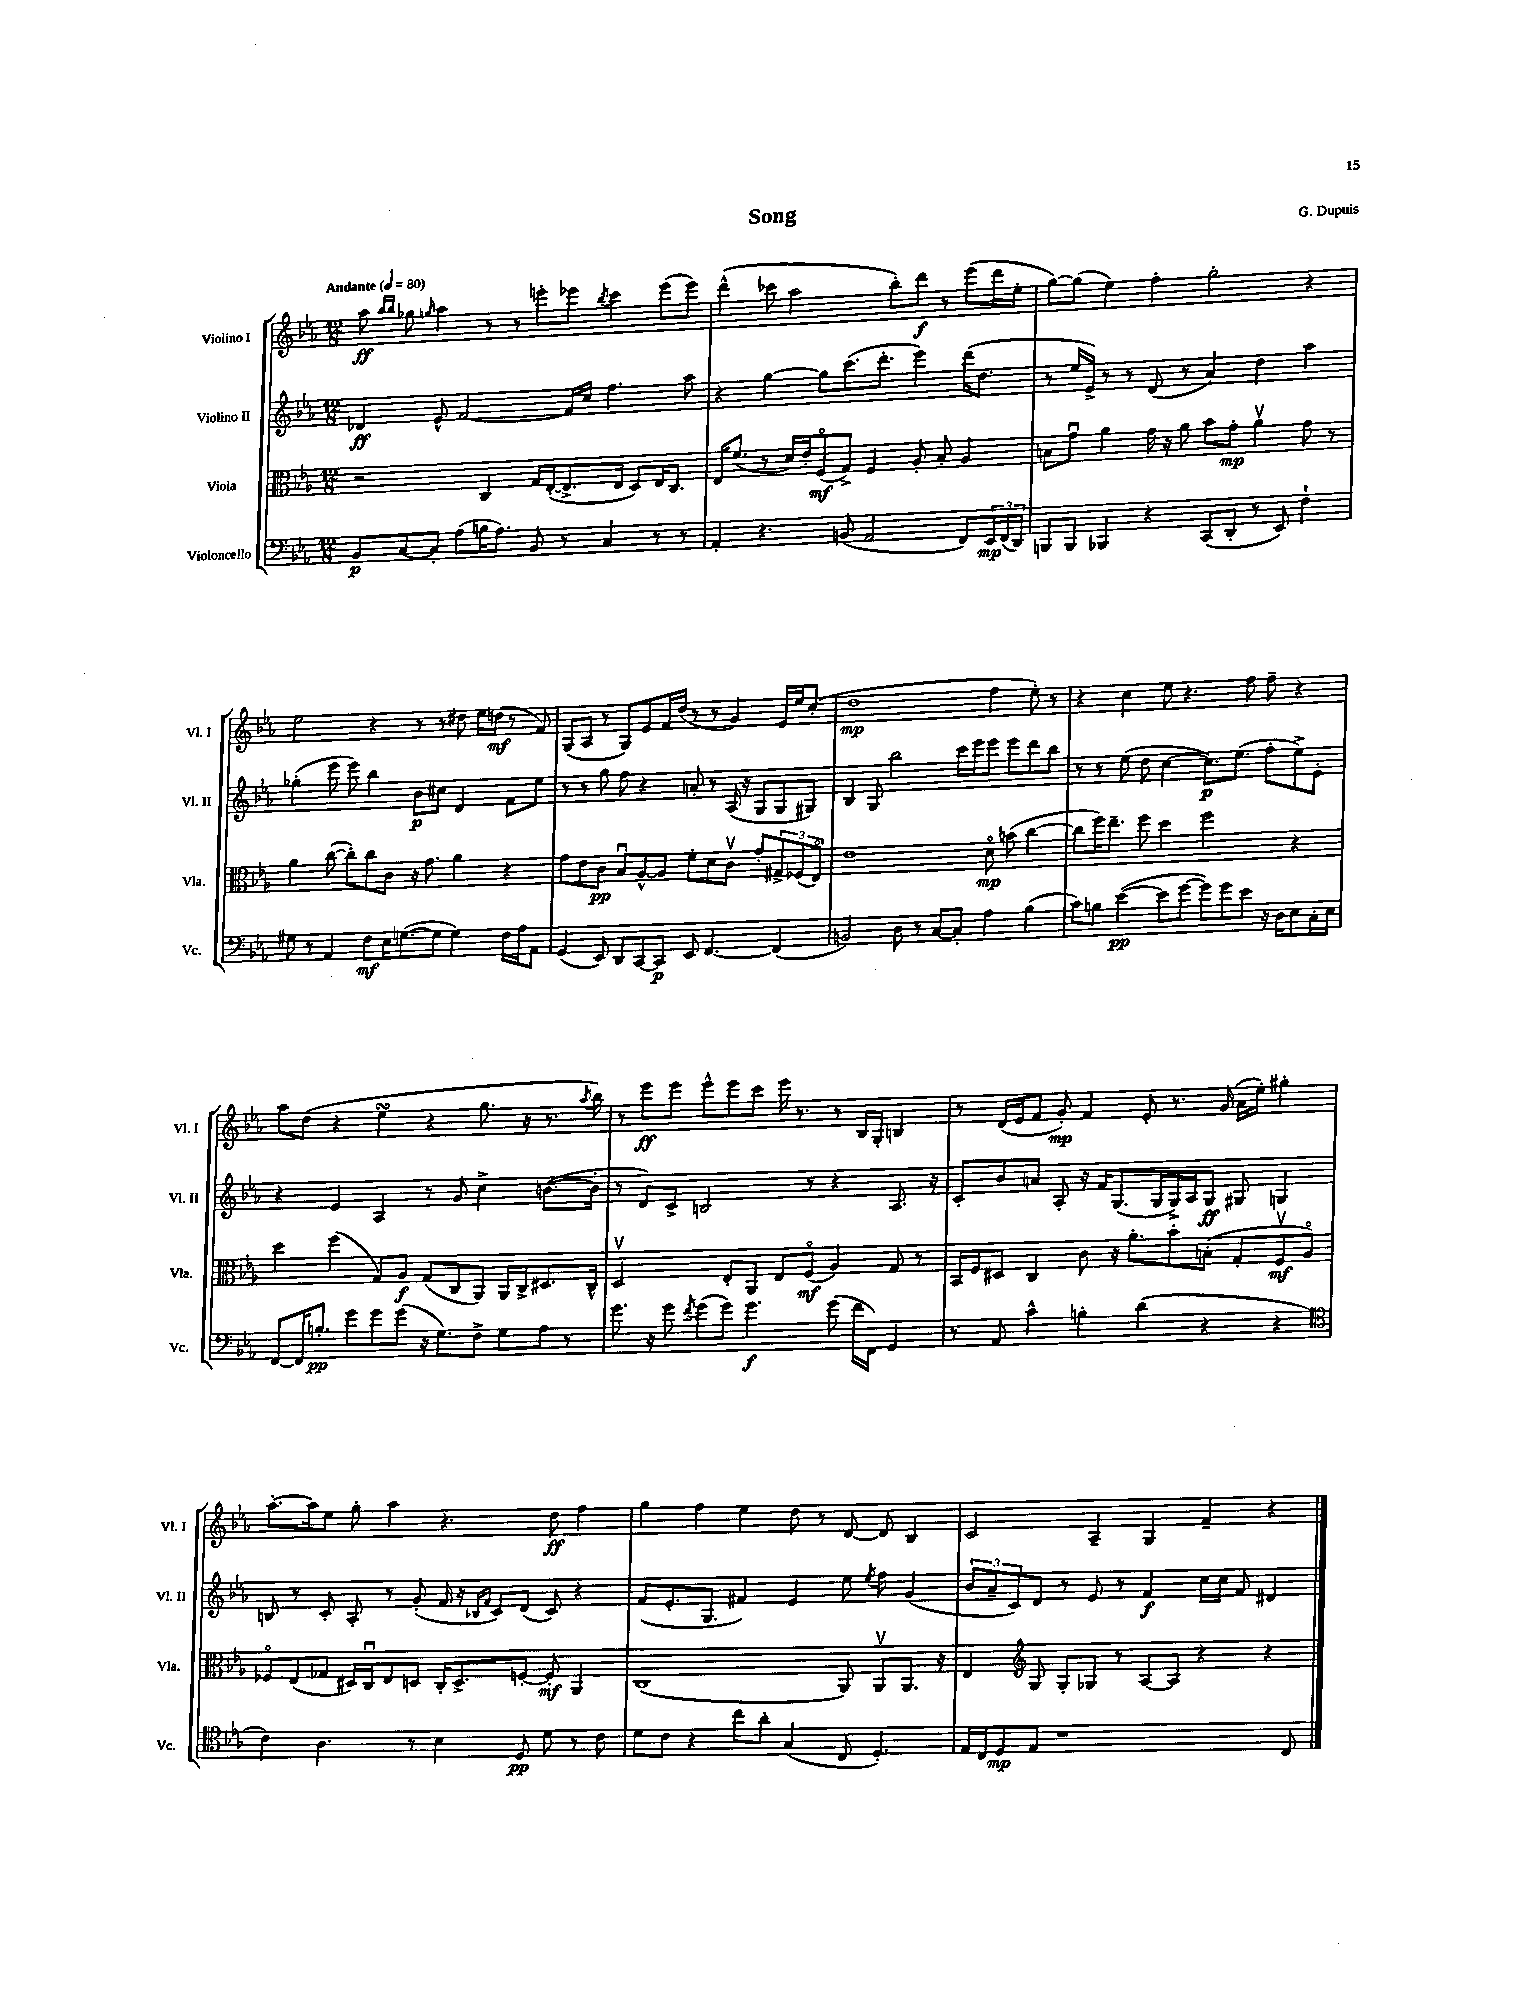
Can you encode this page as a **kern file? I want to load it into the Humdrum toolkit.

**kern	**dynam	**kern	**dynam	**kern	**dynam	**kern	**dynam
*part4	*part4	*part3	*part3	*part2	*part2	*part1	*part1
*staff4	*staff4	*staff3	*staff3	*staff2	*staff2	*staff1	*staff1
*I"Violoncello	*	*I"Viola	*	*I"Violino II	*	*I"Violino I	*
*I'Vc.	*	*I'Vla.	*	*I'Vl. II	*	*I'Vl. I	*
*clefF4	*	*clefC3	*	*clefG2	*	*clefG2	*
*k[b-e-a-]	*	*k[b-e-a-]	*	*k[b-e-a-]	*	*k[b-e-a-]	*
*M12/8	*	*M12/8	*	*M12/8	*	*M12/8	*
*MM80	*	*MM80	*	*MM80	*	*MM80	*
=1	=1	=1	=1	=1	=1	=1	=1
!	!	!	!	!	!	!LO:TX:a:B:t=Andante	!
8BB-/L	p	2r	.	4d-X/	ff	8aa-\	ff
.	.	.	.	.	.	16qqbb-/LL	.
.	.	.	.	.	.	16qqbb-/JJ	.
[8C/	.	.	.	.	.	8gg-X\	.
.	.	.	.	.	.	16qqggn/	.
8C'/J]	.	.	.	8e-^^/	.	4aa-\	.
(8A-\L	.	.	.	[2f/	.	.	.
16Bn\K	.	4C/	.	.	.	8r	.
8.A-\J)	.	.	.	.	.	.	.
.	.	.	.	.	.	8r	.
8BB-/	.	16G/LL	.	.	.	8eeen'\L	.
.	.	([16E-'/J	.	.	.	.	.
8r	.	8.E-^/]	.	16f/LL]	.	8eee-X\J	.
.	.	.	.	16cc/JJ	.	.	.
.	.	.	.	.	.	8qbb-/	.
4C/	.	.	.	4.ff\	.	4ccc\	.
.	.	16E-/Jk	.	.	.	.	.
.	.	8D/L)	.	.	.	.	.
8r	.	16E-/K	.	.	.	(8eee-\L	.
.	.	8.C/J	.	.	.	.	.
8r	.	.	.	8aa-\	.	8eee-\J)	.
=2	=2	=2	=2	=2	=2	=2	=2
4AA-'/	.	16E-/KL	.	4r	.	(4ddd^^\	.
.	.	(8.f/J	.	.	.	.	.
4.r	.	8r	.	[4gg\	.	8ccc-X\	.
.	.	16d/LL)	.	.	.	2aa-\	.
.	.	16e-'/J	.	.	.	.	.
.	.	(8F/	mf	8gg\L]	.	.	.
(8BBn/	.	8G^/J)	.	(8.ccc\	.	.	.
2AA-/	.	4F/	.	.	.	.	.
.	.	.	.	8.ddd'\J	.	.	.
.	.	.	.	.	.	8bb-'\L)	.
.	.	8A-'/	.	4eee-\)	.	8ddd\J	f
.	.	8B-'/	.	.	.	8r	.
8FF/L)	.	4A-/	.	(16ddd\KL	.	(8eee-\L	.
.	.	.	.	8.dd\J	.	.	.
24EE-/L	mp	.	.	.	.	16ddd\L	.
(24FF/	.	.	.	.	.	.	.
.	.	.	.	.	.	16ee-'\JJ	.
24DD/JJ)	.	.	.	.	.	.	.
=3	=3	=3	=3	=3	=3	=3	=3
8BBBn/L	.	8Bn\L	.	8r	.	[8gg\L)	.
8BBB/J	.	8gu\J	.	16ee-/LL	.	(8gg\J]	.
.	.	.	.	16e-^/JJ)	.	.	.
4BBB-X/	.	4a-\	.	8r	.	4ee-\)	.
.	.	.	.	8r	.	.	.
4r	.	16g\	.	(8d/	.	4ff'\	.
.	.	16r	.	.	.	.	.
.	.	8a-\	.	8r	.	.	.
(8CC/L	.	8b-\L	.	4a-/)	.	2gg'\	.
8DD'/J	.	8g'\J	mp	.	.	.	.
8r	.	4a-v\	.	4dd\	.	.	.
8EE-/)	.	.	.	.	.	.	.
4F`\	.	8g\	.	4aa-\	.	4r	.
.	.	8r	.	.	.	.	.
!!LO:LB:g=z
=4	=4	=4	=4	=4	=4	=4	=4
8G#X\	.	4a-\	.	(4gg-X'\	.	2ee-\	.
8r	.	.	.	.	.	.	.
4AA-/	.	([8cc\	.	8eee-\	.	.	.
.	.	8cc'\L])	.	8eee-\)	.	.	.
8F\L	mf	8cc\	.	4bb-\	.	4r	.
16E-\K	.	8c\J	.	.	.	.	.
([8.Gn\	.	.	.	.	.	.	.
.	.	16r	.	8b-\L	p	8r	.
.	.	8.g\	.	.	.	.	.
8G\J]	.	.	.	8cc#X\J	.	8r	.
4G\)	.	4a-\	.	4d/	.	8dd#X\	.
.	.	.	.	.	.	16ee-\LL	.
.	.	.	.	.	.	(16ddn\JJ	mf
16F\LL	.	4r	.	8f\L	.	8r	.
16A-\J	.	.	.	.	.	.	.
8AA-\J	.	.	.	8ee-\J	.	8f/)	.
=5	=5	=5	=5	=5	=5	=5	=5
(4GG/	.	8g\L	.	8r	.	(8G/L	.
.	.	8e-\	.	8r	.	8A-/J	.
8EE-/)	.	8c\J	pp	8gg\	.	8r	.
8DD/L	.	8B-u/L	.	8ff\	.	8G/L)	.
[8CC/	.	[8A-^^/	.	4r	.	8e-/	.
8CC/J]	p	8A-/J]	.	.	.	16f/L	.
.	.	.	.	.	.	(16dd/JJ	.
8EE-/	.	8f'\L	.	8an'/	.	8r	.
[4.FF/	.	8d\	.	8r	.	8r	.
.	.	8cv\J	.	(16A-/	.	4g/)	.
.	.	.	.	16r	.	.	.
.	.	8g'/L	.	8G/L	.	.	.
(4FF/]	.	12G#X^/	.	8G/	.	16e-/LL	.
.	.	.	.	.	.	16ee-/J	.
.	.	(12F-X/	.	.	.	.	.
.	.	.	.	8G#X/J)	.	(8cc'/J	.
.	.	12E-/J)	.	.	.	.	.
=6	=6	=6	=6	=6	=6	=6	=6
2BBn/)	.	1e-	.	4B-/	.	1dd	mp
.	.	.	.	8G/	.	.	.
.	.	.	.	2bb-\	.	.	.
8D\	.	.	.	.	.	.	.
8r	.	.	.	.	.	.	.
[8C/L	.	.	.	.	.	.	.
8C'/J]	.	.	.	16ccc\LL	.	.	.
.	.	.	.	16eee-\J	.	.	.
4A-\	.	8d\	mp	8eee-\J	.	4ff\	.
.	.	(8bn\	.	8eee-\L	.	.	.
(4B-\	.	[4cc\	.	8ddd\	.	8ee-'\)	.
.	.	.	.	8bb-\J	.	8r	.
=7	=7	=7	=7	=7	=7	=7	=7
8c\L)	.	8cc\L]	.	8r	.	4r	.
8Bn\J	.	16ff\K)	.	8r	.	.	.
.	.	8.ee-~\J	.	.	.	.	.
([4e-\	pp	.	.	(8ee-\	.	4cc\	.
.	.	8ff\	.	8dd\	.	.	.
8e-\L]	.	4dd\	.	[4cc\	.	8ee-\	.
[8g\J	.	.	.	.	.	4.r	.
8g\L])	.	2ff\	.	8.cc\L])	p	.	.
8g\	.	.	.	.	.	.	.
.	.	.	.	(8.ee-\J	.	.	.
8e-\J	.	.	.	.	.	8ff\	.
16r	.	.	.	8ff'\L	.	8ff~\	.
16D\KL	.	.	.	.	.	.	.
8E-\	.	4r	.	8ee-^\)	.	4r	.
16C'\L	.	.	.	8e-'\J	.	.	.
16E-\JJ	.	.	.	.	.	.	.
!!LO:LB:g=z
=8	=8	=8	=8	=8	=8	=8	=8
[8FF/L	.	4dd\	.	4r	.	8aa-\L	.
16FF/K]	.	.	.	.	.	(8dd\J	.
8.Bn'/J	pp	.	.	.	.	.	.
.	.	(4ff\	.	4e-/	.	4r	.
8g\L	.	.	.	.	.	.	.
8g\	.	8G/L)	.	4A-/	.	4ee-sSSs\	.
(8g\J	.	8A-/J	f	.	.	.	.
16r	.	(8G/L	.	8r	.	4r	.
8.G\L)	.	.	.	.	.	.	.
.	.	8C/	.	8g/	.	.	.
8F^\J	.	8AA-/J)	.	4cc^\	.	8.gg\	.
8G\L	.	16AA-/LL	.	.	.	.	.
.	.	16C^/J	.	.	.	16r	.
8A-\J	.	8.D#X/	.	([8.bn\L	.	8.r	.
8r	.	.	.	.	.	.	.
.	.	.	.	.	.	8qaa-/	.
.	.	16C^^/Jk	.	16b'\Jk]	.	16bb-\)	.
=9	=9	=9	=9	=9	=9	=9	=9
8.g\	.	2Dv/	.	8r	.	8r	.
.	.	.	.	8d/L)	.	8eee-\L	ff
16r	.	.	.	.	.	.	.
8g\	.	.	.	8c^/J	.	8eee-\J	.
8qf/	.	.	.	.	.	.	.
(8g\L	.	.	.	2Bn/	.	8eee-^^\L	.
8g\J)	.	8E-'/L	.	.	.	8eee-\	.
4.g\	f	8AA-/J	.	.	.	8ccc\J	.
.	.	8E-/L	.	.	.	16eee-\	.
.	.	.	.	.	.	8.r	.
.	.	(8F/J	mf	8r	.	.	.
(8g\	.	4A-/)	.	4r	.	8r	.
16f\LL	.	.	.	.	.	16B-/LL	.
16FF\JJ)	.	.	.	.	.	16G'/JJ	.
4GG/	.	8G/	.	8.A-/	.	4Bn/	.
.	.	8r	.	.	.	.	.
.	.	.	.	16r	.	.	.
=10	=10	=10	=10	=10	=10	=10	=10
8r	.	16BB-/LL	.	8c'/L	.	8r	.
.	.	16F/J	.	.	.	.	.
8AA-/	.	8D#X/J	.	8b-/	.	(16d/LL	.
.	.	.	.	.	.	16e-/J	.
4c^^\	.	4C/	.	8an/J	.	8f/J	.
.	.	.	.	8A-'/	.	8g'/)	mp
4Bn'\	.	8c\	.	16r	.	4f/	.
.	.	.	.	16f/KL	.	.	.
.	.	16r	.	(8.G/	.	.	.
.	.	8.a-'\L	.	.	.	.	.
(4d\	.	.	.	.	.	8e-'/	.
.	.	.	.	16G/L	.	.	.
.	.	8b-'\	.	16G^/)	.	8.r	.
.	.	.	.	16A-/J	.	.	.
4r	.	(8Bn'\J	.	8G/J	ff	.	.
.	.	.	.	.	.	(16g/	.
.	.	8G'/L	.	8G#X/	.	16a-\LL	.
.	.	.	.	.	.	16ee-'\JJ)	.
4r	.	8Fv/	mf	4Gn/	.	4gg#X'\	.
.	.	8A-/J)	.	.	.	.	.
!!LO:LB:g=z
=11	=11	=11	=11	=11	=11	=11	=11
*clefC4	*	*	*	*	*	*	*
4c\)	.	8F-X/L	.	8Bn/	.	[8.aa-'\L	.
.	.	(8E-/	.	8r	.	.	.
.	.	.	.	.	.	16aa-\k]	.
4.A-\	.	8G-X/J	.	8c'/	.	8ee-\J	.
.	.	16D#X/LL)	.	8A-'/	.	8gg'\	.
.	.	16Cu/J	.	.	.	.	.
.	.	8E-/	.	8r	.	4aa-\	.
8r	.	8Dn/J	.	(8g'/	.	.	.
4B-\	.	16C'/KL	.	16f/	.	4.r	.
.	.	8.D^/	.	16r	.	.	.
.	.	.	.	16qqB-X/LL	.	.	.
.	.	.	.	16qqf/JJ	.	.	.
.	.	.	.	8c/L)	.	.	.
8D/	pp	[8Fn'/J	.	(8d/J	.	.	.
8d\	.	8F'/]	mf	8c/)	.	8dd\	ff
8r	.	4AA-/	.	4r	.	4ff\	.
8c\	.	.	.	.	.	.	.
=12	=12	=12	=12	=12	=12	=12	=12
8d\L	.	(1C	.	(8f/L	.	4gg\	.
8c\J	.	.	.	8.e-'/	.	.	.
4r	.	.	.	.	.	4ff\	.
.	.	.	.	8.G/J	.	.	.
8cc\L	.	.	.	4f#X/)	.	4ee-\	.
8a-'\J	.	.	.	.	.	.	.
(4G/	.	.	.	4e-/	.	8dd\	.
.	.	.	.	.	.	8r	.
8C/	.	8AA-/)	.	8ee-\	.	[8d/	.
.	.	.	.	8qee-/	.	.	.
4.D'/)	.	8AA-v/L	.	8ff\	.	8d/]	.
.	.	8.AA-/J	.	(4g/	.	4B-/	.
.	.	16r	.	.	.	.	.
=13	=13	=13	=13	=13	=13	=13	=13
16E-/LL	.	4E-/	.	12b-/L	.	2c/	.
16C/J	.	.	.	.	.	.	.
.	.	.	.	12a-~/	.	.	.
8D/	mp	.	.	.	.	.	.
.	.	.	.	12c/)	.	.	.
*	*	*clefG2	*	*	*	*	*
8E-/J	.	8G/	.	8d/J	.	.	.
1r	.	8G'/L	.	8r	.	.	.
.	.	8G-X/J	.	8e-/	.	4A-~/	.
.	.	8r	.	8r	.	.	.
.	.	[8A-/L	.	4f/	f	4G/	.
.	.	8A-/J]	.	.	.	.	.
.	.	4r	.	16cc\LL	.	4f~/	.
.	.	.	.	16cc\JJ	.	.	.
.	.	.	.	8f/	.	.	.
.	.	4r	.	4d#X/	.	4r	.
8C/	.	.	.	.	.	.	.
==	==	==	==	==	==	==	==
*-	*-	*-	*-	*-	*-	*-	*-
